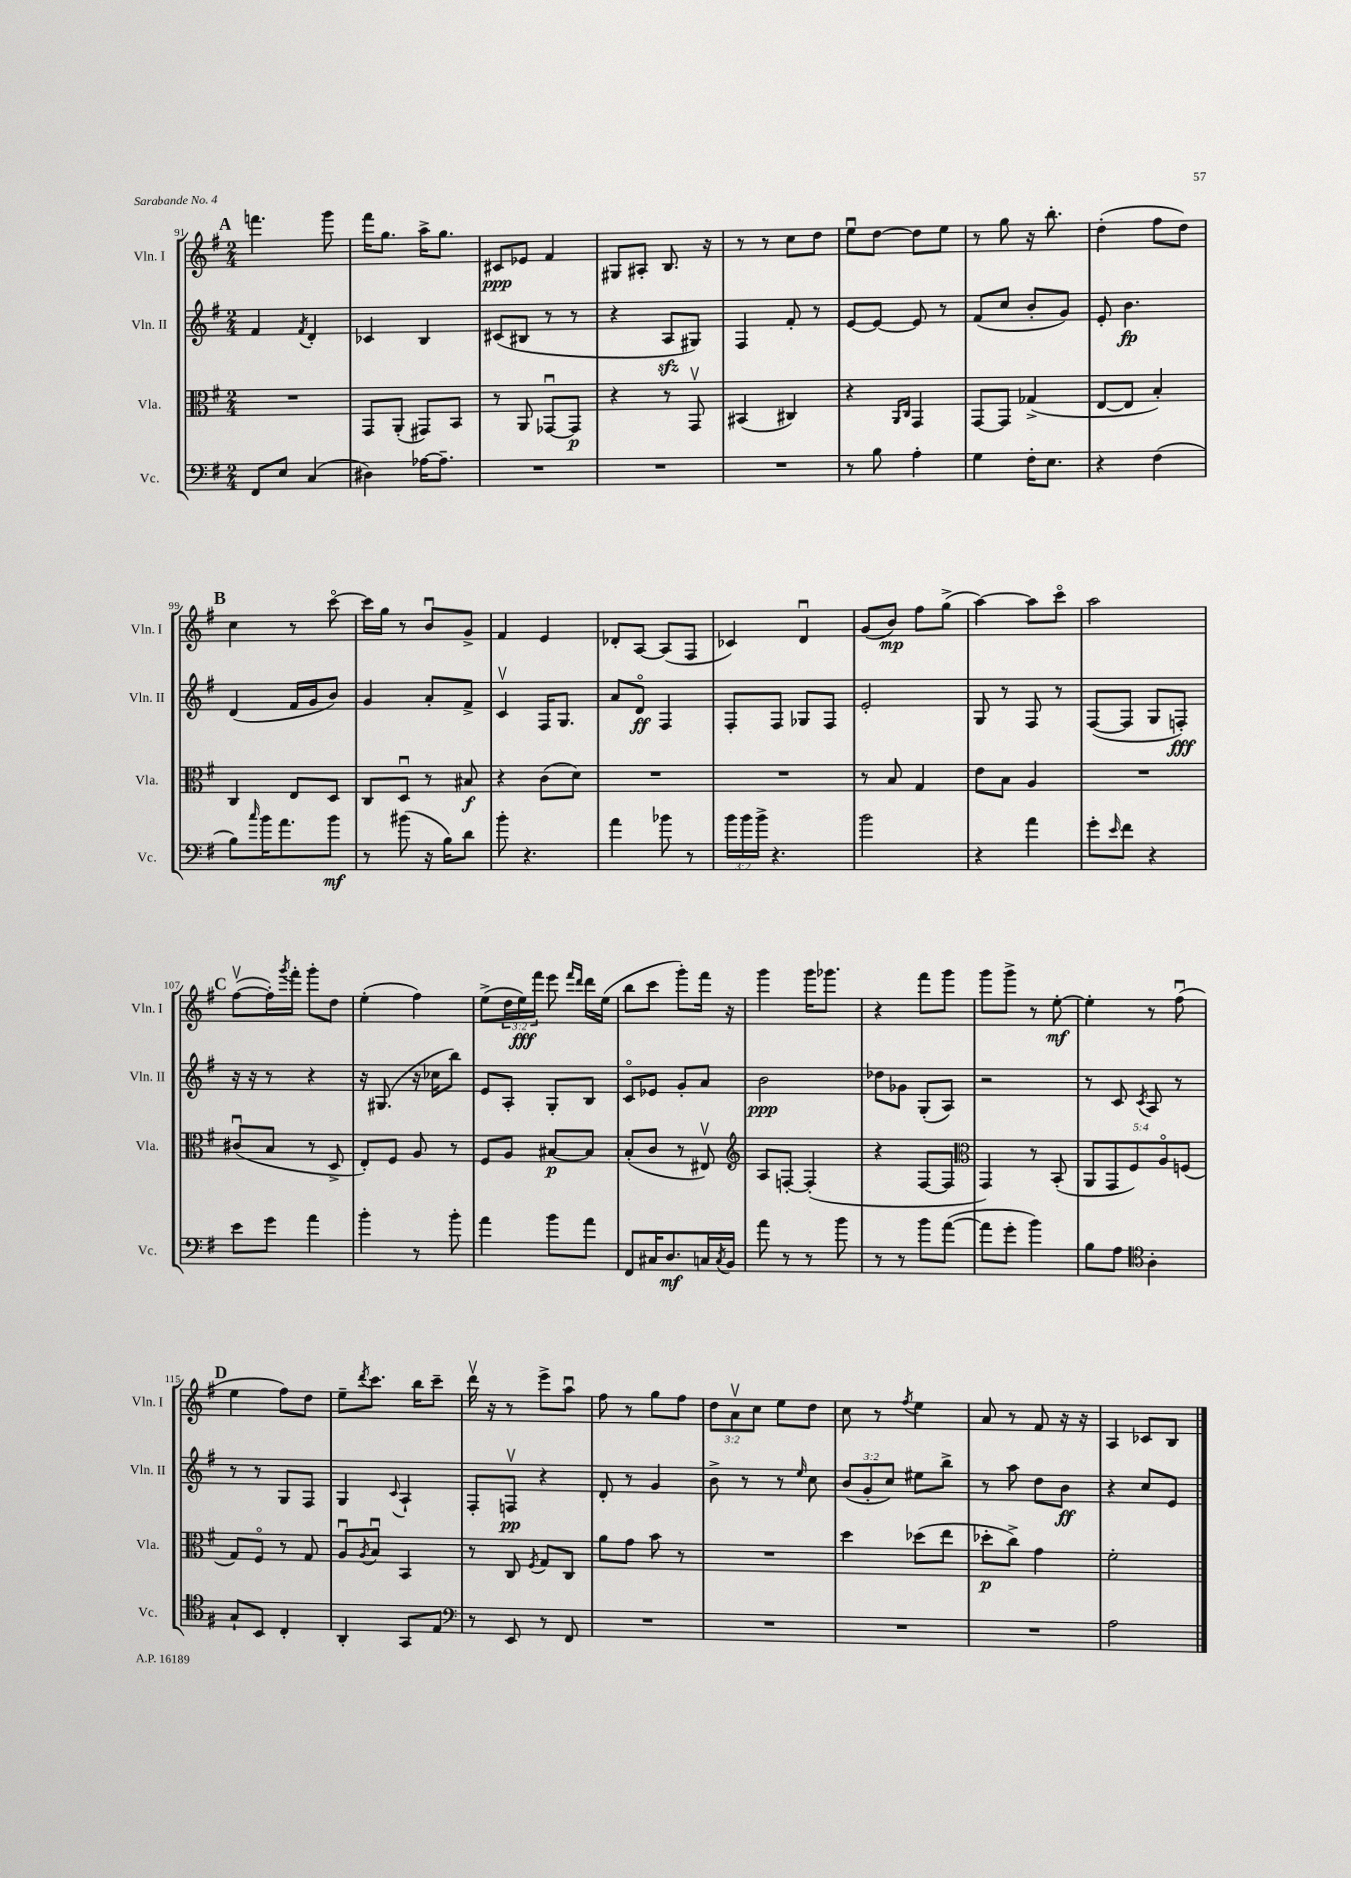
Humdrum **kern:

**kern	**kern	**kern	**kern
*staff4	*staff3	*staff2	*staff1
*clefF4	*clefC3	*clefG2	*clefG2
*k[f#]	*k[f#]	*k[f#]	*k[f#]
*M2/4	*M2/4	*M2/4	*M2/4
8FF#	2r	4f#	4.fff
8E	.	.	.
.	.	8qf#	.
(4C	.	4d'	.
.	.	.	8ggg
=	=	=	=
4D#)	8GG	4c-	16fff#
.	.	.	8.gg
.	(8AA'	.	.
[16A-	8GG#)	4B	16aa^
8.A-~]	.	.	8.gg
.	8BB	.	.
=	=	=	=
2r	8r	(8c#	8c#
.	8AA	8B#	8e-
.	[8GG-u	8r	4f#
.	8GG-]	8r	.
=	=	=	=
2r	4r	4r	8G#
.	.	.	8A#'
.	8r	8A	8.B
.	8GGv	8G#)	.
.	.	.	16r
=	=	=	=
2r	(4BB#	4F#	8r
.	.	.	8r
.	4C#)	8f#'	8cc
.	.	8r	8dd
=	=	=	=
8r	4r	[8e	8eeu
8B	.	8e_	[8dd
.	16qqAA	.	.
.	16qqC	.	.
4A'	4GG	8e]	8dd]
.	.	8r	8ee
=	=	=	=
4G	[8GG	(8f#	8r
.	8GG]	8cc	8gg
16F#'	(4G-^	8b'	16r
8.E	.	.	8.bb'
.	.	8g)	.
=	=	=	=
4r	[8E	8e'	(4dd'
.	8E]	4.b	.
(4F#	4B')	.	8ff#
.	.	.	8dd)
=	=	=	=
8B)	4C	(4d	4cc
16qqcc	.	.	.
16b	.	.	.
8.a	.	.	.
.	8E	16f#	8r
.	.	16g	.
8b	8D	8b)	[8ccco
=	=	=	=
8r	8C	4g	16ccc]
.	.	.	16gg
(8b#	8Du	.	8r
16r	8r	8a'	8bu
16B)	.	.	.
8d	8B#	8f#^	8g^
=	=	=	=
8b'	4r	4cv	4f#
4.r	.	.	.
.	(8c	16F#	4e
.	.	8.G	.
.	8d)	.	.
=	=	=	=
4a	2r	8a	8d-'
.	.	8do	[8A
8b-	.	4F#	(8A]
8r	.	.	8F#
=	=	=	=
24b	2r	8F#'	4c-)
24b	.	.	.
24b^	.	.	.
4.r	.	8F#	.
.	.	8G-	4du
.	.	8F#	.
=	=	=	=
2b	8r	2e'	(8g
.	8B	.	8b)
.	4G	.	8ff#
.	.	.	(8gg^
=	=	=	=
4r	8e	8G	[4aa)
.	8B	8r	.
4a	4A	8F#	8aa]
.	.	8r	8ccco
=	=	=	=
8g'	2r	([8F#	2aa
16qqe	.	.	.
8f#	.	8F#]	.
4r	.	8G	.
.	.	8F')	.
=	=	=	=
8e	(8c#u	16r	([8ff#v
.	.	16r	.
8g	8B	8r	16ff#'])
.	.	.	8qggg
.	.	.	16fff#'
4a	8r	4r	8ggg'
.	8D^	.	8dd
=	=	=	=
4b'	8E')	16r	(4ee'
.	.	(8.G#	.
.	8F#	.	.
8r	8A	16r	4ff#)
.	.	16cc-	.
8b'	8r	8bb)	.
=	=	=	=
4a	8F#	8e	(8ee^
.	8A	8A'	24dd
.	.	.	24ee)
.	.	.	24fff#
8b	[8B#	8G'	8eee
.	.	.	16qqfff#
.	.	.	16qqddd
8a	8B#]	8B	16ddd
.	.	.	(16ee
=	=	=	=
8FF#	(8B'	8co	8bb
16C#	8c	8e-	8ccc
8.D	.	.	.
.	8r	8g'	8ggg')
16C	8E#v)	8a	16fff#
8qC	.	.	.
16BB	.	.	16r
=	=	=	=
*	*clefG2	*	*
8a	8A	2b	4ggg
8r	[8F'	.	.
8r	(4F']	.	16ggg
.	.	.	8.ggg-
8b	.	.	.
=	=	=	=
8r	4r	8dd-	4r
8r	.	8g-	.
8b	[8F#	(8G'	8fff#
([8a	8F#]	8A)	8ggg
=	=	=	=
*	*clefC3	*	*
8a]	4GG)	2r	8ggg
8g'	.	.	8ggg^
4b)	8r	.	8r
.	(8BB'	.	[8ee'
=	=	=	=
8B	10AA	8r	4ee']
.	10GG	.	.
8A	.	8c	.
.	10F#)	.	.
*clefC4	*	*	*
.	.	8qc	.
4A'	.	8A	8r
.	10Ao	.	.
.	.	8r	(8ff#u
.	(10F	.	.
=	=	=	=
8G`	8G)	8r	4ee
8BB	8F#o	8r	.
4C'	8r	8G	8ff#)
.	8G	8F#	8dd
=	=	=	=
4AA'	8Au	4G	8ee~
.	8qA	.	8qddd
.	8Bu	.	8.ccc
.	.	8qqc	.
8GG	4BB	4A`	.
.	.	.	16bb
8E	.	.	8ccc~
=	=	=	=
*clefF4	*	*	*
8r	8r	8F#'	16dddv
.	.	.	16r
8EE	8C	8Fv	8r
.	8qF#	.	.
8r	8G	4r	8eee^
8FF#	8C	.	8aau
=	=	=	=
2r	8a	8d'	8ff#
.	8g	8r	8r
.	8b	4g	8gg
.	8r	.	8ff#
=	=	=	=
2r	2r	8b^	12dd
.	.	.	12av
.	.	8r	.
.	.	.	12cc
.	.	8r	8ee
.	.	16qqee	.
.	.	8cc	8dd
=	=	=	=
2r	4dd	(12b	8cc
.	.	12g'	.
.	.	.	8r
.	.	12cc)	.
.	.	.	8qff#
.	(8dd-	8ee#	4ee
.	8ee	8bb^	.
=	=	=	=
2r	8dd-'	8r	8a
.	8cc^)	8aa	8r
.	4g	8dd	8f#
.	.	8b	16r
.	.	.	16r
=	=	=	=
2A	2f#'	4r	4A
.	.	8cc	8c-
.	.	8e	8B
==	==	==	==
*-	*-	*-	*-
